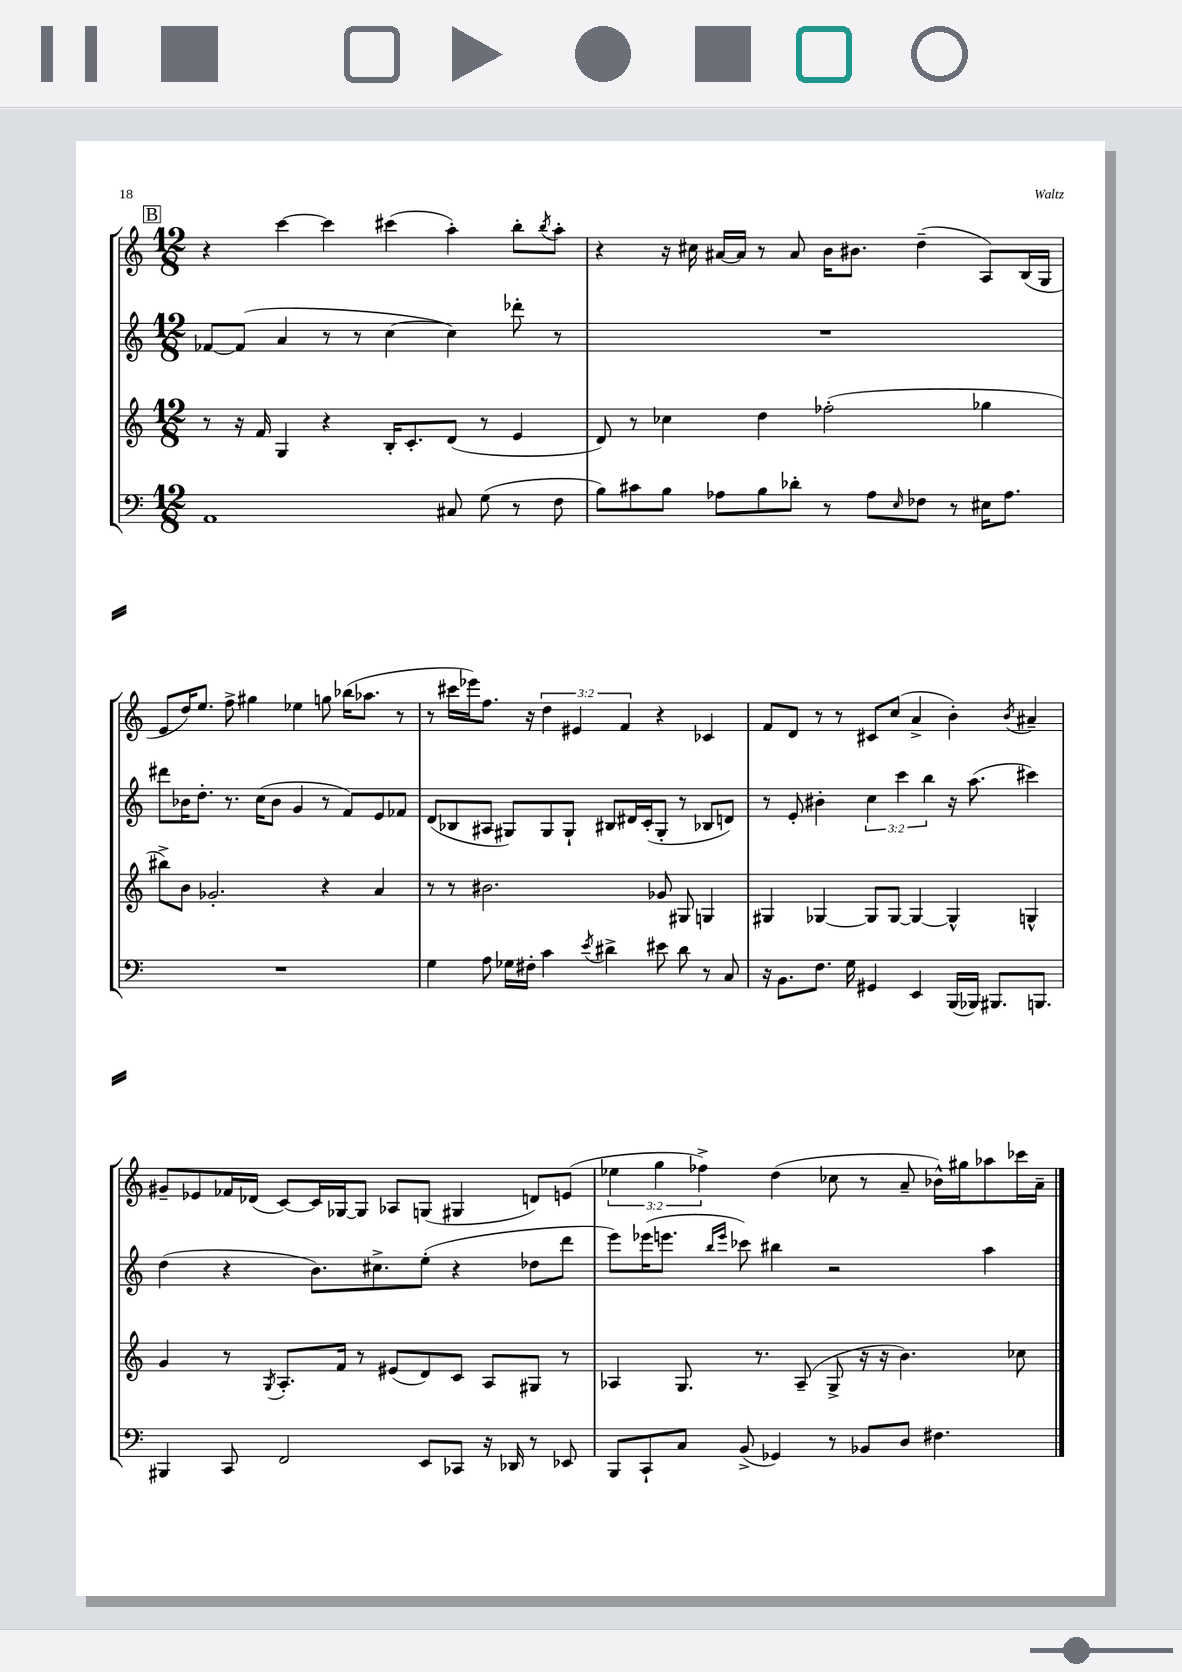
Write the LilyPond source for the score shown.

<<
\new StaffGroup <<
\new Staff = "s0" {
    \clef treble \key c \major \numericTimeSignature \time 12/8 \override Staff.TupletNumber.text = #tuplet-number::calc-fraction-text
    \mark \markup { \box "B" } r4 c'''4~ c'''4 cis'''4( a''4-.) b''8-. \acciaccatura { b''8 } a''8-. |
    r4 r16 cis''16 ais'16~ ais'16 r8 ais'8 b'16 bis'8. d''4--( a8) b16( g16 |
    e'8 d''16) e''8. f''8-> gis''4 ees''4 g''8 bes''16( aes''8. r8 |
    r8 cis'''16 ees'''16) f''8. r16 \tuplet 3/2 { d''4 eis'4 f'4 } r4 ces'4 |
    f'8 d'8 r8 r8 cis'8 c''8( a'4-> b'4-.) \acciaccatura { b'8 } ais'4-- |
    gis'8-- ees'8 fes'16 des'16( c'8~) c'16 ges16~ ges8 aes8 g8( gis4 d'8) e'8( |
    \tuplet 3/2 { ees''4 g''4 fes''4->) } d''4( ces''8 r8 a'8-- bes'16-^) gis''16 aes''8 ces'''16 a'16-- \bar "|." |
}
\new Staff = "s1" {
    \clef treble \key c \major \numericTimeSignature \time 12/8 \override Staff.TupletNumber.text = #tuplet-number::calc-fraction-text
    \mark \markup { \box "B" } fes'8~ fes'8( a'4 r8 r8 c''4~ c''4) des'''8-. r8 |
    R1. |
    dis'''8 bes'16 d''8.-. r8. c''16( bes'8 g'4 r8 f'8) e'8 fes'8 |
    d'8( bes8 ais8 gis8) gis8 gis8-! bis8 dis'16 c'16-.( gis8-. r8 bes8 d'8) |
    r8 e'8-. bis'4-. \tuplet 3/2 { c''4 c'''4 b''4 } r16 a''8.( cis'''4) |
    d''4( r4 b'8.) cis''8.-> e''8-.( r4 des''8 d'''8 |
    e'''8) ees'''16( e'''8. \grace { b''16 e'''16 } ces'''8) bis''4 r2 a''4 \bar "|." |
}
\new Staff = "s2" {
    \clef treble \key c \major \numericTimeSignature \time 12/8
    \mark \markup { \box "B" } r8 r16 f'16 g4 r4 b16-. c'8.-. d'8( r8 e'4 |
    d'8) r8 ces''4 d''4 fes''2-.( ges''4 |
    bis''8->) b'8 ges'2.-. r4 a'4 |
    r8 r8 bis'2. ges'8 gis8 g4 |
    gis4 ges4~ ges8 ges8~ ges4~ ges4-^ g4-^ |
    g'4 r8 \acciaccatura { g8 } a8.-. f'16 r8 eis'8( d'8) c'8 a8 gis8 r8 |
    aes4 g8. r8. aes8--( g8-> r16 r16 b'4.) ces''8 \bar "|." |
}
\new Staff = "s3" {
    \clef bass \key c \major \numericTimeSignature \time 12/8
    \mark \markup { \box "B" } a,1 cis8 g8( r8 f8 |
    b8) cis'8 b8 aes8 b8 des'8-. r8 aes8 \grace { e16 } fes8 r8 eis16 aes8. |
    R1. |
    g4 a8 ges16 fis16-. c'4 \acciaccatura { e'8 } dis'4-> eis'8 dis'8 r8 c8 |
    r16 b,8. f8. g16 gis,4 e,4 b,,16( bes,,16) bis,,8. b,,8. |
    bis,,4 c,8 f,2 e,8 ces,8 r16 des,16 r8 ees,8 |
    b,,8 c,8-! c8 b,8->( ges,4) r8 bes,8 d8 fis4. \bar "|." |
}
>>
>>
\layout { \context { \Score \remove "Bar_number_engraver" } }
